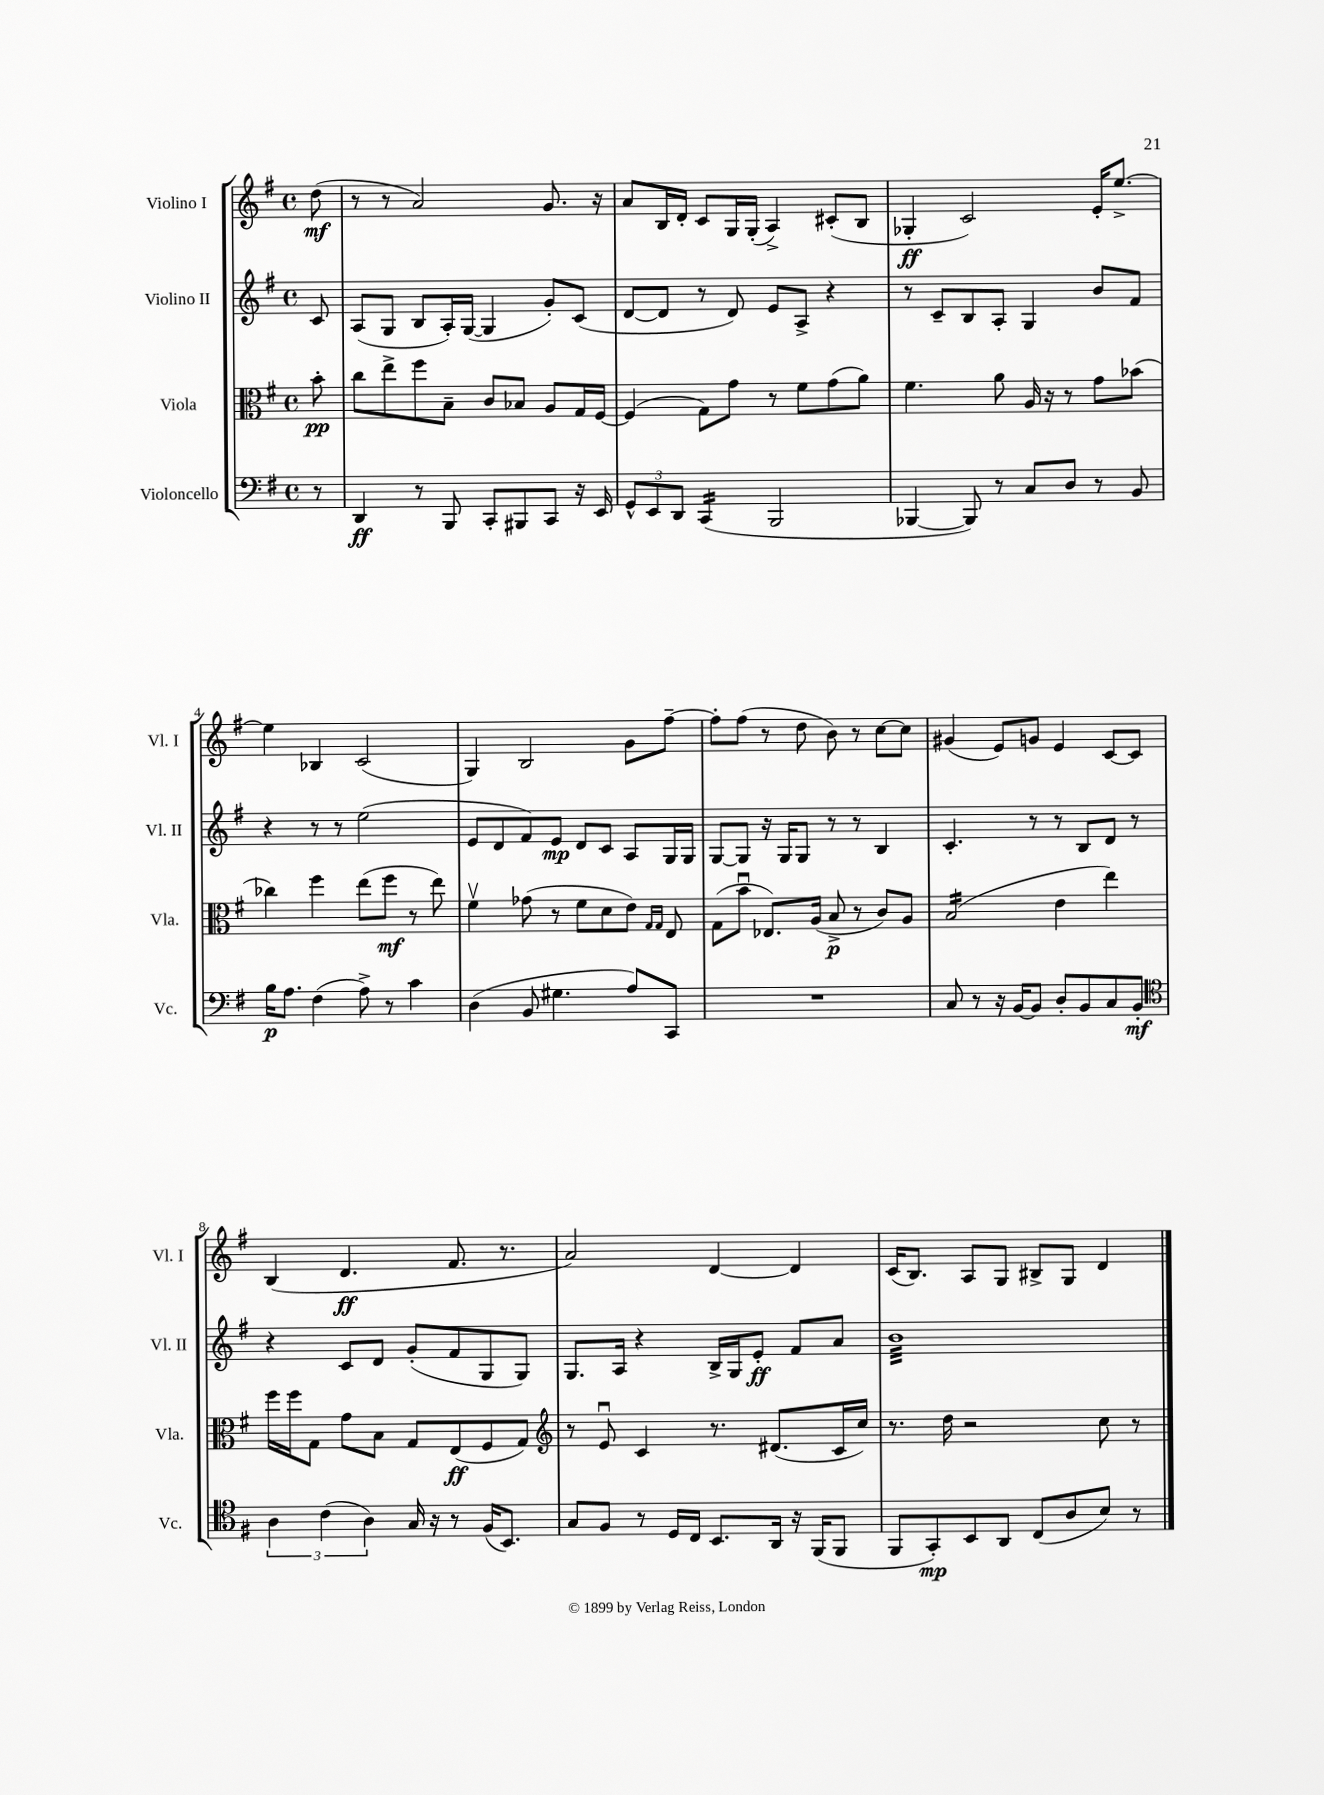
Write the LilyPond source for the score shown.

<<
\new StaffGroup <<
\new Staff = "s0" \with { instrumentName = "Violino I" shortInstrumentName = "Vl. I" } {
    \clef treble \key g \major \defaultTimeSignature \time 4/4 \partial 8
    d''8\mf( |
    r8 r8 a'2) g'8. r16 |
    a'8 b16 d'16-. c'8 g16 g16-.( a4->) cis'8-.( b8 |
    ges4-.\ff c'2) e'16-. e''8.~-> |
    e''4 bes4 c'2( |
    g4) b2 g'8 fis''8~-- |
    fis''8-. fis''8( r8 d''8 b'8) r8 c''8~ c''8 |
    gis'4( e'8) g'8 e'4 c'8~ c'8 |
    b4( d'4.\ff fis'8. r8. |
    a'2) d'4~ d'4 |
    c'16( b8.) a8 g8 bis8-> g8 d'4 \bar "|." |
}
\new Staff = "s1" \with { instrumentName = "Violino II" shortInstrumentName = "Vl. II" } {
    \clef treble \key g \major \defaultTimeSignature \time 4/4 \partial 8
    c'8 |
    a8( g8 b8 a16-.) g16~( g4 g'8-.) c'8( |
    d'8~ d'8 r8 d'8) e'8 a8-> r4 |
    r8 c'8-- b8 a8-. g4 b'8 fis'8 |
    r4 r8 r8 e''2( |
    e'8 d'8 fis'8) e'8\mp d'8 c'8 a8 g16 g16 |
    g8~ g8 r16 g16 g8 r8 r8 b4 |
    c'4.-. r8 r8 b8 d'8 r8 |
    r4 c'8 d'8 g'8-.( fis'8 g8 g8) |
    g8. a16 r4 b16-> g16 e'8-.\ff fis'8 a'8 |
    b'1:32 \bar "|." |
}
\new Staff = "s2" \with { instrumentName = "Viola" shortInstrumentName = "Vla." } {
    \clef alto \key g \major \defaultTimeSignature \time 4/4 \partial 8
    b'8-.\pp |
    c''8 e''8-> fis''8 b8-- c'8 bes8 a8 g16 fis16~ |
    fis4( g8) g'8 r8 fis'8 g'8( a'8) |
    fis'4. a'8 a16 r16 r8 g'8 bes'8( |
    ces''4) fis''4 e''8( fis''8\mf r8 e''8) |
    fis'4\upbow ges'8( r8 fis'8 d'8 e'8) \grace { g16 g16 } e8 |
    g8( b'8\downbow ees8.) a16( b8->\p r8 c'8) a8 |
    b2:16( e'4 e''4) |
    fis''16 fis''16 g8 g'8 b8 g8 e8\ff( fis8 g8) |
    \clef treble r8 e'8\downbow c'4 r8. dis'8.( c'16 c''16) |
    r8. d''16 r2 c''8 r8 \bar "|." |
}
\new Staff = "s3" \with { instrumentName = "Violoncello" shortInstrumentName = "Vc." } {
    \clef bass \key g \major \defaultTimeSignature \time 4/4 \partial 8
    r8 |
    d,4\ff r8 b,,8 c,8-. bis,,8 c,8 r16 e,16 |
    \tuplet 3/2 { g,8-^ e,8 d,8 } c,4:16( b,,2 |
    bes,,4~ bes,,8) r8 c8 d8 r8 b,8 |
    b16\p a8. fis4( a8->) r8 c'4 |
    d4( b,8 gis4. a8) c,8 |
    R1 |
    c8 r8 r16 b,16~ b,8 d8-. b,8 c8 b,8-.\mf |
    \clef tenor \tuplet 3/2 { a4 c'4( a4) } g16 r16 r8 fis16( b,8.) |
    g8 fis8 r8 d16 c16 b,8. a,16 r16 fis,16( fis,8 |
    fis,8 g,8-.\mp) b,8 a,8 c8( a8 b8) r8 \bar "|." |
}
>>
>>
